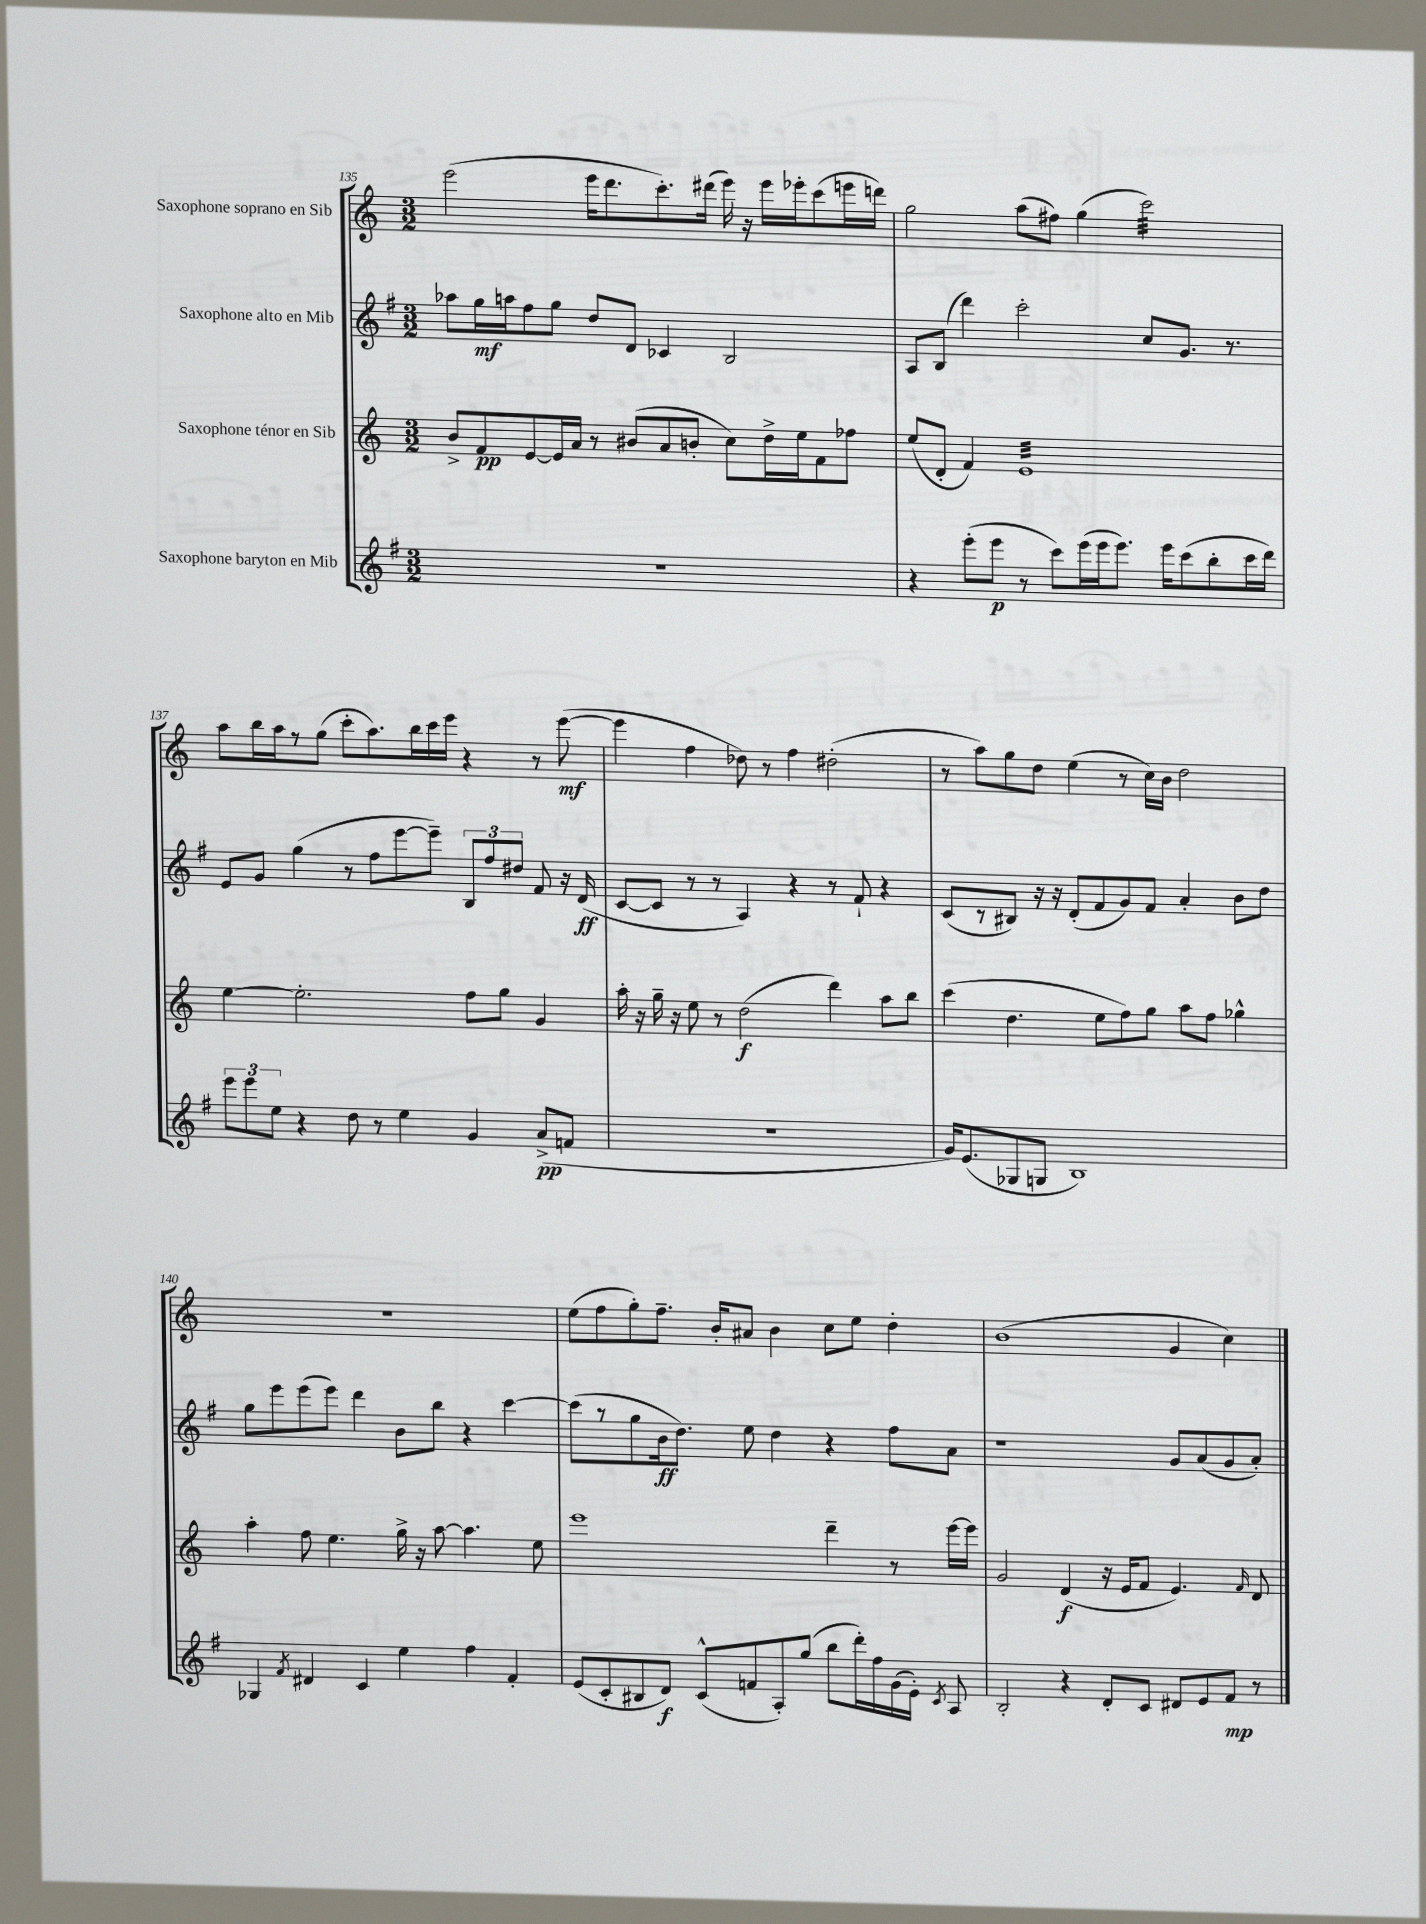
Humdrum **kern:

**kern	**kern	**kern	**kern
*staff4	*staff3	*staff2	*staff1
*clefG2	*clefG2	*clefG2	*clefG2
*k[f#]	*k[]	*k[f#]	*k[]
*M3/2	*M3/2	*M3/2	*M3/2
1.r	8b^	8aa-	(2eee
.	8f	16gg	.
.	.	16aa	.
.	[8e	8ff#	.
.	16e]	8gg	.
.	16a	.	.
.	8r	8dd	16eee
.	.	.	8.ddd
.	(8b#	8d	.
.	8a	4c-	8.ccc')
.	8b'	.	.
.	.	.	(16ddd#
.	8cc)	2B	16eee)
.	.	.	16r
.	16dd^	.	16eee
.	16ee	.	16eee-'
.	8f	.	(8ccc
.	8ff-	.	16eee
.	.	.	16ddd)
=	=	=	=
4r	(8ee	8A	2gg
.	8d'	(8B	.
(8eee'	4f)	4ddd)	.
8eee	.	.	.
8r	1e	2ccc'	(8aa
8ccc)	.	.	8ff#)
(16eee	.	.	(4gg
16eee	.	.	.
8.eee)	.	.	.
.	.	8cc	2ccc)
16eee	.	.	.
(8ccc	.	8.g	.
8bb'	.	.	.
.	.	8.r	.
16ccc	.	.	.
16ddd)	.	.	.
=	=	=	=
12eee	[4ee	8e	8aa
12eee	.	.	.
.	.	8g	16bb
12ee	.	.	.
.	.	.	16aa
4r	2.ee']	(4gg	8r
.	.	.	(8gg
8dd	.	8r	8ccc'
8r	.	8ff#	8.aa)
4ee	.	[8eee	.
.	.	.	16bb
.	.	8eee~])	16ccc
.	.	.	16eee
4g	8ff	12B	4r
.	.	12ff#	.
.	8gg	.	.
.	.	12dd#	.
(8a^	4g	8f#	8r
8f	.	16r	([8eee
.	.	(16d	.
=	=	=	=
1.r	16aa'	[8c	4eee]
.	16r	.	.
.	16gg~	8c]	.
.	16r	.	.
.	8ee	8r	4ff
.	8r	8r	.
.	(2dd	4A)	8dd-)
.	.	.	8r
.	.	4r	4ff
.	4ddd)	8r	(2dd#'
.	.	8f#`	.
.	8aa	4r	.
.	8bb	.	.
=	=	=	=
16g)	(4ccc	(8c	8r
(8.e	.	.	.
.	.	8r	8aa)
8G-	4.dd	8B#)	8gg
8G	.	16r	8dd
.	.	16r	.
1B)	.	(8d'	(4ee
.	8ee	8f#	.
.	8ff)	8g)	8r
.	8gg	8f#	16cc)
.	.	.	16b
.	8aa	4a'	2dd
.	8ff	.	.
.	4gg-^^	8b	.
.	.	8dd	.
=	=	=	=
4G-	4aa'	8gg	1.r
.	.	8eee	.
8qf#	.	.	.
4d#	8ff	(8eee	.
.	4.ee	8eee)	.
4c	.	4ddd	.
4ee	16gg^	8b	.
.	16r	.	.
.	[8aa	8bb	.
4ff#	4.aa]	4r	.
4f#'	.	[4ccc	.
.	8ee	.	.
=	=	=	=
(8e	1eee	(8ccc]	(8ee
8c'	.	8r	8ff
8B#	.	8gg	8gg')
8d)	.	16b	8.ff~
.	.	8.dd)	.
(8c^^	.	.	.
.	.	.	16b'
8f	.	8ee	8a#
8A')	.	4dd	4b
(8gg	.	.	.
8bb	4ddd~	4r	8cc
16ddd')	.	.	8ee
16ff#	.	.	.
(16g	8r	8ff#	4dd'
16e')	.	.	.
8qc	.	.	.
8A	[16eee	8a	.
.	16eee]	.	.
=	=	=	=
2B'	2g	1r	(1b
4r	(4d	.	.
8d'	16r	.	.
.	16e	.	.
8c	8f	.	.
8d#	4.e)	8g	4g
8e	.	(8a	.
8f#	.	8g	4cc)
.	16qqf	.	.
8r	8d	8a')	.
==	==	==	==
*-	*-	*-	*-
